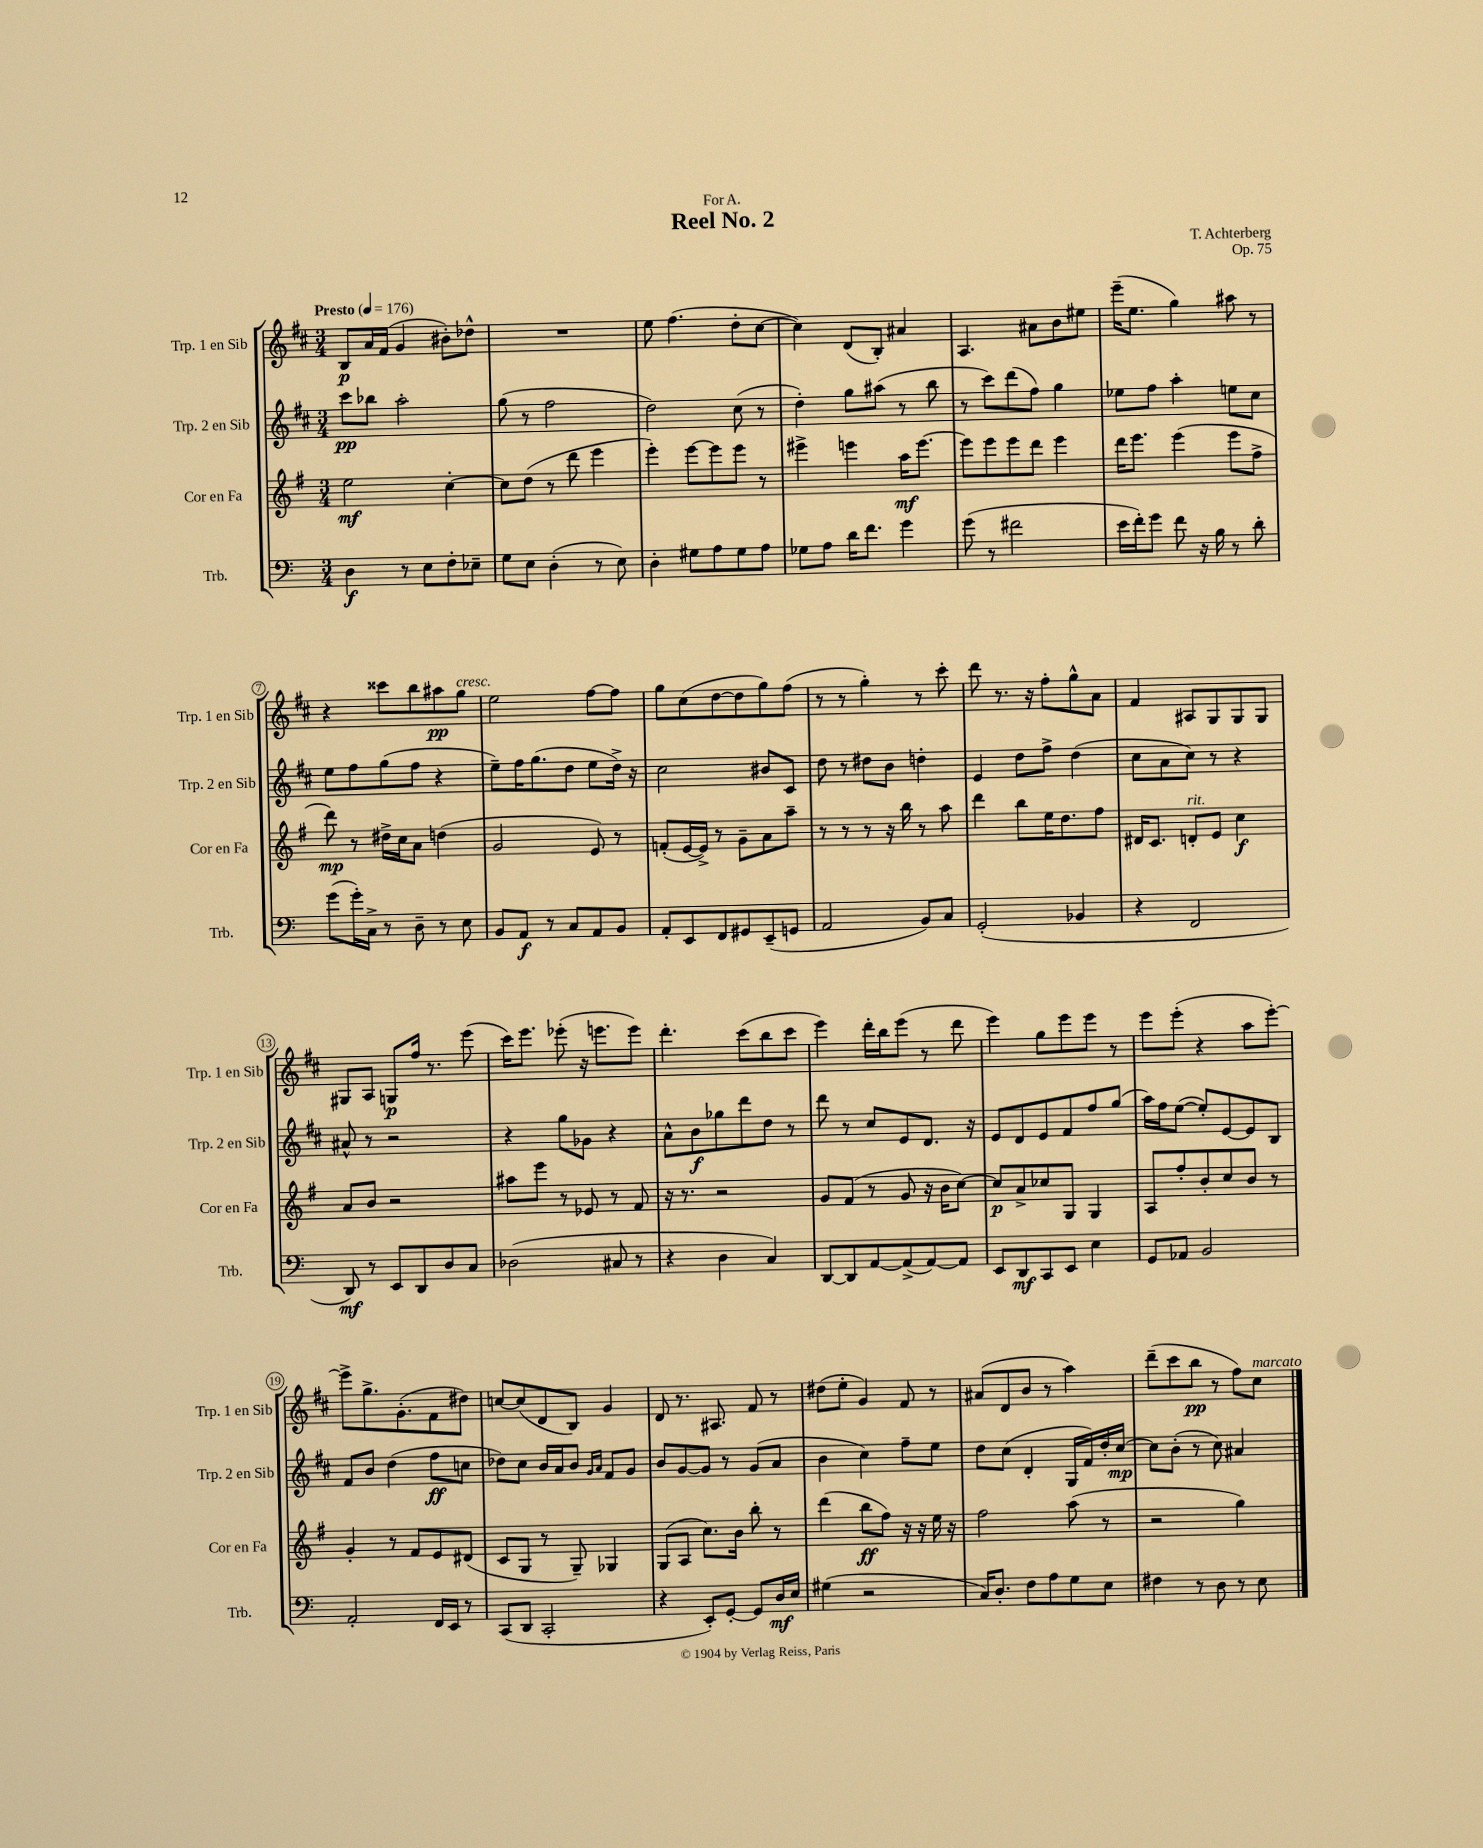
\header { title = "Reel No. 2" composer = "T. Achterberg" dedication = "For A." opus = "Op. 75" }
<<
\new StaffGroup <<
\new Staff = "s0" \with { instrumentName = "Trp. 1 en Sib" shortInstrumentName = "Trp. 1 en Sib" } {
    \clef treble \key d \major \numericTimeSignature \time 3/4 \tempo "Presto" 4 = 176
    b8\p a'16 fis'16( g'4 bis'8-.) des''8-^ |
    R2. |
    e''8 fis''4.( d''8-. cis''8~ |
    cis''4) d'8( b8-.) ais'4 |
    a4. ais'8 b'8 eis''8 |
    e'''16--( e''8. g''4) ais''8 r8 |
    r4 cisis'''8 b''8 ais''8\pp g''8^\markup { \italic "cresc." } |
    e''2 fis''8~ fis''8 |
    g''8 cis''8( d''8~ d''8 g''8) fis''8( |
    r8 r8 g''4-.) r8 cis'''8-. |
    d'''8 r8. r16 fis''8-. g''8-^ a'8 |
    fis'4 ais8 g8 g8 g8 |
    gis8 a8 g8\p fis''16 r8. e'''8( |
    cis'''16) e'''8. ees'''8-.( r16 e'''8. e'''8) |
    d'''4.-. cis'''8( b''8 cis'''8 |
    e'''4) d'''16-. b''16 e'''8( r8 d'''8 |
    e'''4) g''8 e'''8 e'''8 r8 |
    e'''8 e'''8-.( r4 a''8 e'''8~-.) |
    e'''8-> g''8.-> g'8.-.( fis'8 dis''8) |
    c''8~ c''8( d'8 b8) g'4 |
    d'8 r8. ais8. fis'8 r8 |
    dis''8( e''8-. g'4) fis'8 r8 |
    ais'8( d'8 b'8 r8 a''4) |
    d'''8--( cis'''8 b''8\pp r8 fis''8) cis''8^\markup { \italic "marcato" } \bar "|." |
}
\new Staff = "s1" \with { instrumentName = "Trp. 2 en Sib" shortInstrumentName = "Trp. 2 en Sib" } {
    \clef treble \key d \major \numericTimeSignature \time 3/4
    cis'''8\pp bes''8 a''2-. |
    g''8( r8 fis''2 |
    d''2) cis''8( r8 |
    d''4-.) g''8 ais''8( r8 b''8 |
    r8 cis'''8) d'''8( fis''8) g''4 |
    ees''8 fis''8 a''4-. e''8 cis''8 |
    e''8 fis''8 g''8( fis''8 r4 |
    e''8--) fis''16 g''8.( d''8 e''8 d''16->) r16 |
    cis''2 bis'8 cis'8 |
    d''8 r8 dis''8 b'8 d''4-. |
    e'4 d''8 fis''8-> d''4( |
    cis''8 a'8 cis''8) r8 r4 |
    ais'8-^ r8 r2 |
    r4 g''8 ges'8 r4 |
    a'8-^ b'8\f ges''8 d'''8 d''8 r8 |
    d'''8 r8 cis''8 e'8 d'8. r16 |
    e'8 d'8 e'8 fis'8 fis''8 g''8( |
    a''16) fis''16 e''8~( e''8-.) e'8~ e'8 b8 |
    fis'8 b'8 d''4( fis''8\ff c''8 |
    des''8) cis''8 b'16 a'16 b'8 \grace { g'16 a'16 } fis'8 g'8 |
    b'8 g'8~ g'8 r8 g'8( a'8 |
    b'4 cis''4) fis''8-- e''8 |
    d''8 cis''8( d'4-. g16 fis'16) d''16-. cis''16~\mp |
    cis''8 b'8-.( r8 cis''8) ais'4 \bar "|." |
}
\new Staff = "s2" \with { instrumentName = "Cor en Fa" shortInstrumentName = "Cor en Fa" } {
    \clef treble \key g \major \numericTimeSignature \time 3/4
    e''2\mf c''4~-. |
    c''8 d''8( r8 d'''8 e'''4 |
    e'''4-.) e'''8~ e'''8 e'''8 r8 |
    eis'''4-> e'''4 a''16\mf e'''8.~ |
    e'''8 e'''8 e'''8 d'''8 e'''4 |
    d'''16 e'''8. e'''4( e'''8 fis''8-> |
    d'''8\mp) r8 dis''16-> c''16 a'8 d''4( |
    g'2 e'8) r8 |
    f'8-.( e'16~ e'16->) r8 g'8-- a'8 a''8-- |
    r8 r8 r8 r16 b''16 r8 a''8 |
    d'''4 b''8 e''16 d''8. fis''8 |
    dis'16 c'8. d'8-.^\markup { \italic "rit." } e'8 c''4\f |
    a'8 b'8 r2 |
    ais''8 e'''8 r8 ees'8 r8 fis'8 |
    r16 r8. r2 |
    g'8 fis'8( r8 g'8 r16 b'16 c''8~) |
    c''8\p a'8-> ces''8 g8 g4 |
    a8 fis''8-. b'8-. c''8 b'8 r8 |
    g'4-. r8 fis'8 e'8 dis'8( |
    c'8 g8 r8 g8--) ges4 |
    g8( a8 c''8.) b'16 b''8-. r8 |
    d'''4( b''8\ff fis''8) r16 r16 e''16 r16 |
    fis''2 a''8( r8 |
    r2 g''4) \bar "|." |
}
\new Staff = "s3" \with { instrumentName = "Trb." shortInstrumentName = "Trb." } {
    \clef bass \key c \major \numericTimeSignature \time 3/4
    d4\f r8 e8 f8-. ees8-- |
    g8 e8 d4-.( r8 e8) |
    d4-. gis8 a8 gis8 a8 |
    ges8 a8 d'16 f'8. g'4 |
    g'8( r8 fis'2 |
    e'16 f'16-.) g'8 f'8 r16 b16 r8 d'8-. |
    g'8( g'16-.) c16-> r8 d8-- r8 e8 |
    b,8 a,8\f r8 c8 a,8 b,8 |
    a,8-. e,8 f,8 gis,8 e,8--( g,8 |
    a,2 b,8) c8 |
    g,2-.( bes,4 |
    r4 f,2 |
    d,8\mf) r8 e,8 d,8 d8 c8 |
    des2( cis8 r8 |
    r4 d4 c4) |
    d,8~ d,8 a,8~ a,8->( a,8~) a,8 |
    e,8 d,8\mf c,8 e,8 e4 |
    g,8 aes,8 b,2 |
    a,2-. f,16 e,16 r8 |
    c,8( d,8 c,2-. |
    r4 e,8-.) g,8~-. g,8 d16\mf e16 |
    gis4( r2 |
    c16) d8.-. f8 a8 g8 e8 |
    fis4 r8 d8 r8 e8 \bar "|." |
}
>>
>>
\layout { \context { \Score \override BarNumber.stencil = #(make-stencil-circler 0.1 0.3 ly:text-interface::print) } }
